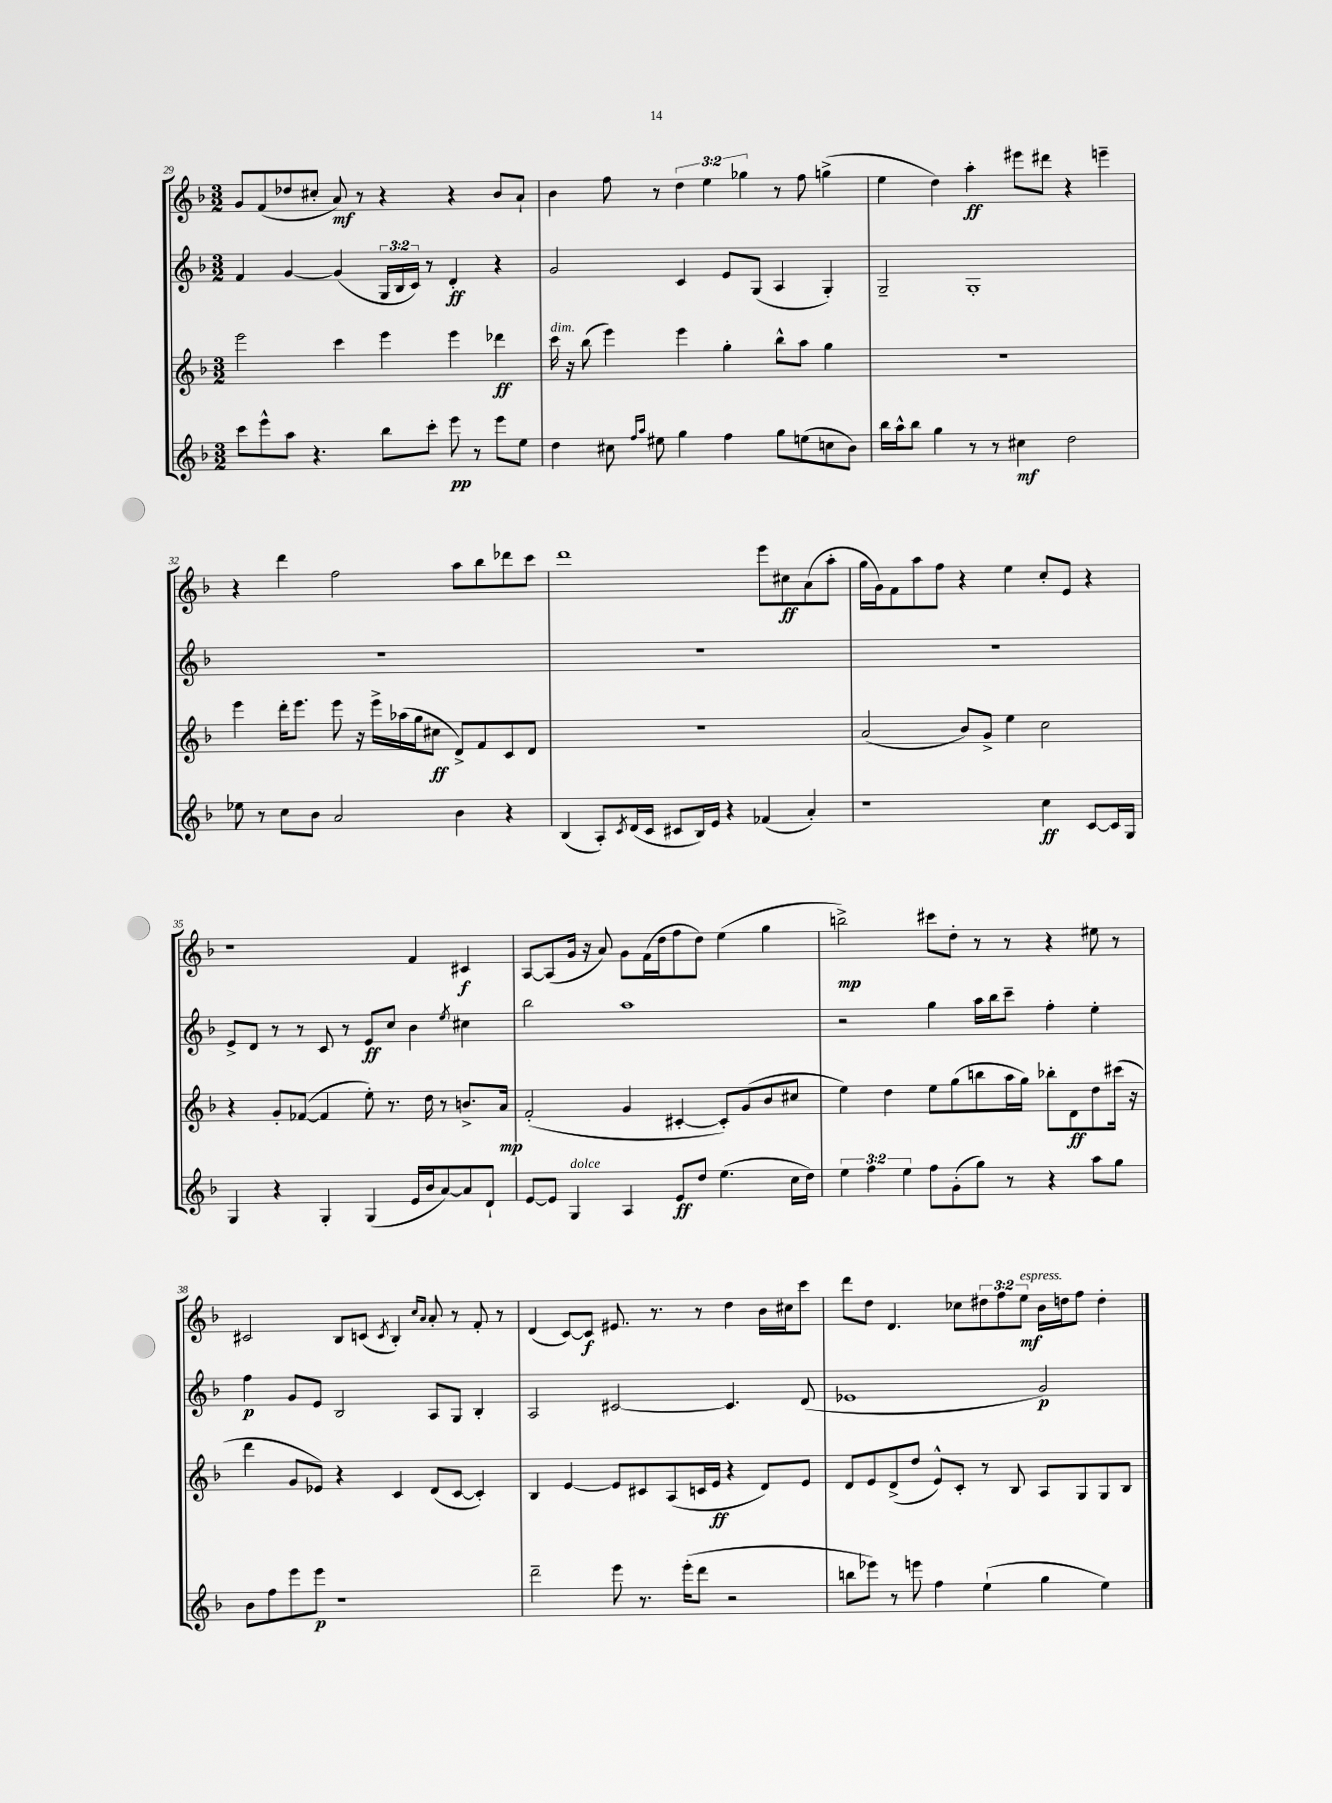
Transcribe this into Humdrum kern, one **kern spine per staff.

**kern	**kern	**kern	**kern
*staff4	*staff3	*staff2	*staff1
*clefG2	*clefG2	*clefG2	*clefG2
*k[b-]	*k[b-]	*k[b-]	*k[b-]
*M3/2	*M3/2	*M3/2	*M3/2
8ccc	2eee	4f	8g
8eee^^	.	.	(8f
8aa	.	[4g	8dd-
4.r	.	.	8cc#'
.	4ccc	(4g]	8a)
.	.	.	8r
8bb-	4eee	24G	4r
.	.	24B-	.
.	.	24c)	.
8ccc'	.	8r	.
8eee	4eee	4d'	4r
8r	.	.	.
8eee	4ddd-	4r	8b-
8ee	.	.	8a`
=	=	=	=
4dd	16ccc	2g	4b-
.	16r	.	.
.	(8bb-	.	.
8cc#	4eee)	.	8ff
16qqff	.	.	.
16qqaa	.	.	.
8ee#	.	.	8r
4gg	4eee	4c	6dd
.	.	.	6ee
4ff	4gg'	8e	.
.	.	.	6gg-
.	.	(8G	.
8gg	8bb-^^	4A	8r
(8ee	8aa	.	8ff
8cc	4gg	4G')	(4gg^
8b-)	.	.	.
=	=	=	=
16bb-	1.r	2G~	4ee
16aa^^	.	.	.
8bb-	.	.	.
4gg	.	.	4dd)
8r	.	1G'	4aa'
8r	.	.	.
4cc#	.	.	8eee#
.	.	.	8ddd#
2dd	.	.	4r
.	.	.	4eee~
=	=	=	=
8ee-	4eee	1.r	4r
8r	.	.	.
8cc	16ddd'	.	4ddd
.	8.eee	.	.
8b-	.	.	.
2a	8eee	.	2ff
.	16r	.	.
.	16eee^	.	.
.	(16aa-	.	.
.	16gg	.	.
.	8cc#	.	.
4b-	8d^)	.	8aa
.	8f	.	8bb-
4r	8c	.	8ddd-
.	8d	.	8ccc
=	=	=	=
(4B-	1.r	1.r	1ddd
8A')	.	.	.
8qc	.	.	.
(16d	.	.	.
16c	.	.	.
8c#	.	.	.
16B-)	.	.	.
16e	.	.	.
4r	.	.	.
(4f-	.	.	8eee
.	.	.	8cc#
4a')	.	.	(8a
.	.	.	8aa'
=	=	=	=
1r	(2a	1.r	16gg
.	.	.	16g)
.	.	.	8f
.	.	.	8aa
.	.	.	8ff
.	8b-)	.	4r
.	8g^	.	.
.	4ee	.	4ee
4cc	2cc	.	8cc'
.	.	.	8e
[8c	.	.	4r
16c]	.	.	.
16G	.	.	.
=	=	=	=
4G	4r	8e^	1r
.	.	8d	.
4r	8g'	8r	.
.	([8f-	8r	.
4G'	4f-]	8c	.
.	.	8r	.
(4G	8ee')	8e	.
.	8.r	8cc	.
16e	.	4b-	4f
16b-	16dd	.	.
[8a)	8r	.	.
.	.	8qee	.
8a]	8.b^	4cc#	4c#
8d`	.	.	.
.	16a	.	.
=	=	=	=
[8e	(2f'	2bb-	[8A
8e]	.	.	(8A]
4G	.	.	16g
.	.	.	16r
.	.	.	8a)
4A	4g	1aa	8g
.	.	.	(16f
.	.	.	16dd
8e	[4c#'	.	8ff
8dd	.	.	8dd)
(4.ee	8c#'])	.	(4ee
.	(8g	.	.
.	8b-	.	4gg
16cc	8cc#	.	.
16dd)	.	.	.
=	=	=	=
6ee	4ee)	2r	2bb^)
6ff	.	.	.
.	4dd	.	.
6ee	.	.	.
8ff	8ee	4gg	8ccc#
(8g'	(8gg	.	8dd'
8gg)	8bb	16aa	8r
.	.	16bb-	.
8r	16aa	8ccc~	8r
.	16gg)	.	.
4r	8bb-'	4ff'	4r
.	8d	.	.
8aa	8dd	4ee'	8ee#
8gg	(16ccc#	.	8r
.	16r	.	.
=	=	=	=
8b-	4ddd	4ff	2c#
8ff	.	.	.
8eee	8g	8g	.
8eee	8e-)	8e	.
1r	4r	2B-	8B-
.	.	.	(8c
.	.	.	8qc
.	4c	.	4B-')
.	.	.	16qqcc
.	.	.	16qqa
.	(8d	8A	8a'
.	[8c	8G	8r
.	4c'])	4B-'	8f'
.	.	.	8r
=	=	=	=
2ddd~	4B-	2A	(4d
.	[4e	.	[8c)
.	.	.	8c]
8eee	8e]	[2c#	8.e#
8.r	8c#	.	.
.	.	.	8.r
.	(8A	.	.
(16eee'	.	.	.
8ddd	16c	.	8r
.	16e	.	.
2r	4r	4.c#]	4dd
.	8d)	.	16b-
.	.	.	16cc#
.	8e	(8d	8ccc
=	=	=	=
8bb	8d	1e-	8ddd
8eee-)	8e	.	8dd
8r	(8d^	.	4.d
8eee	8dd	.	.
4ff	8e^^)	.	.
.	8c'	.	8cc-
(4ee`	8r	.	12dd#
.	.	.	12ff
.	8B-	.	.
.	.	.	12ee
4gg	8A	2g)	16b-
.	.	.	16dd
.	8G	.	8ff
4ee)	8G	.	4dd'
.	8B-	.	.
==	==	==	==
*-	*-	*-	*-
